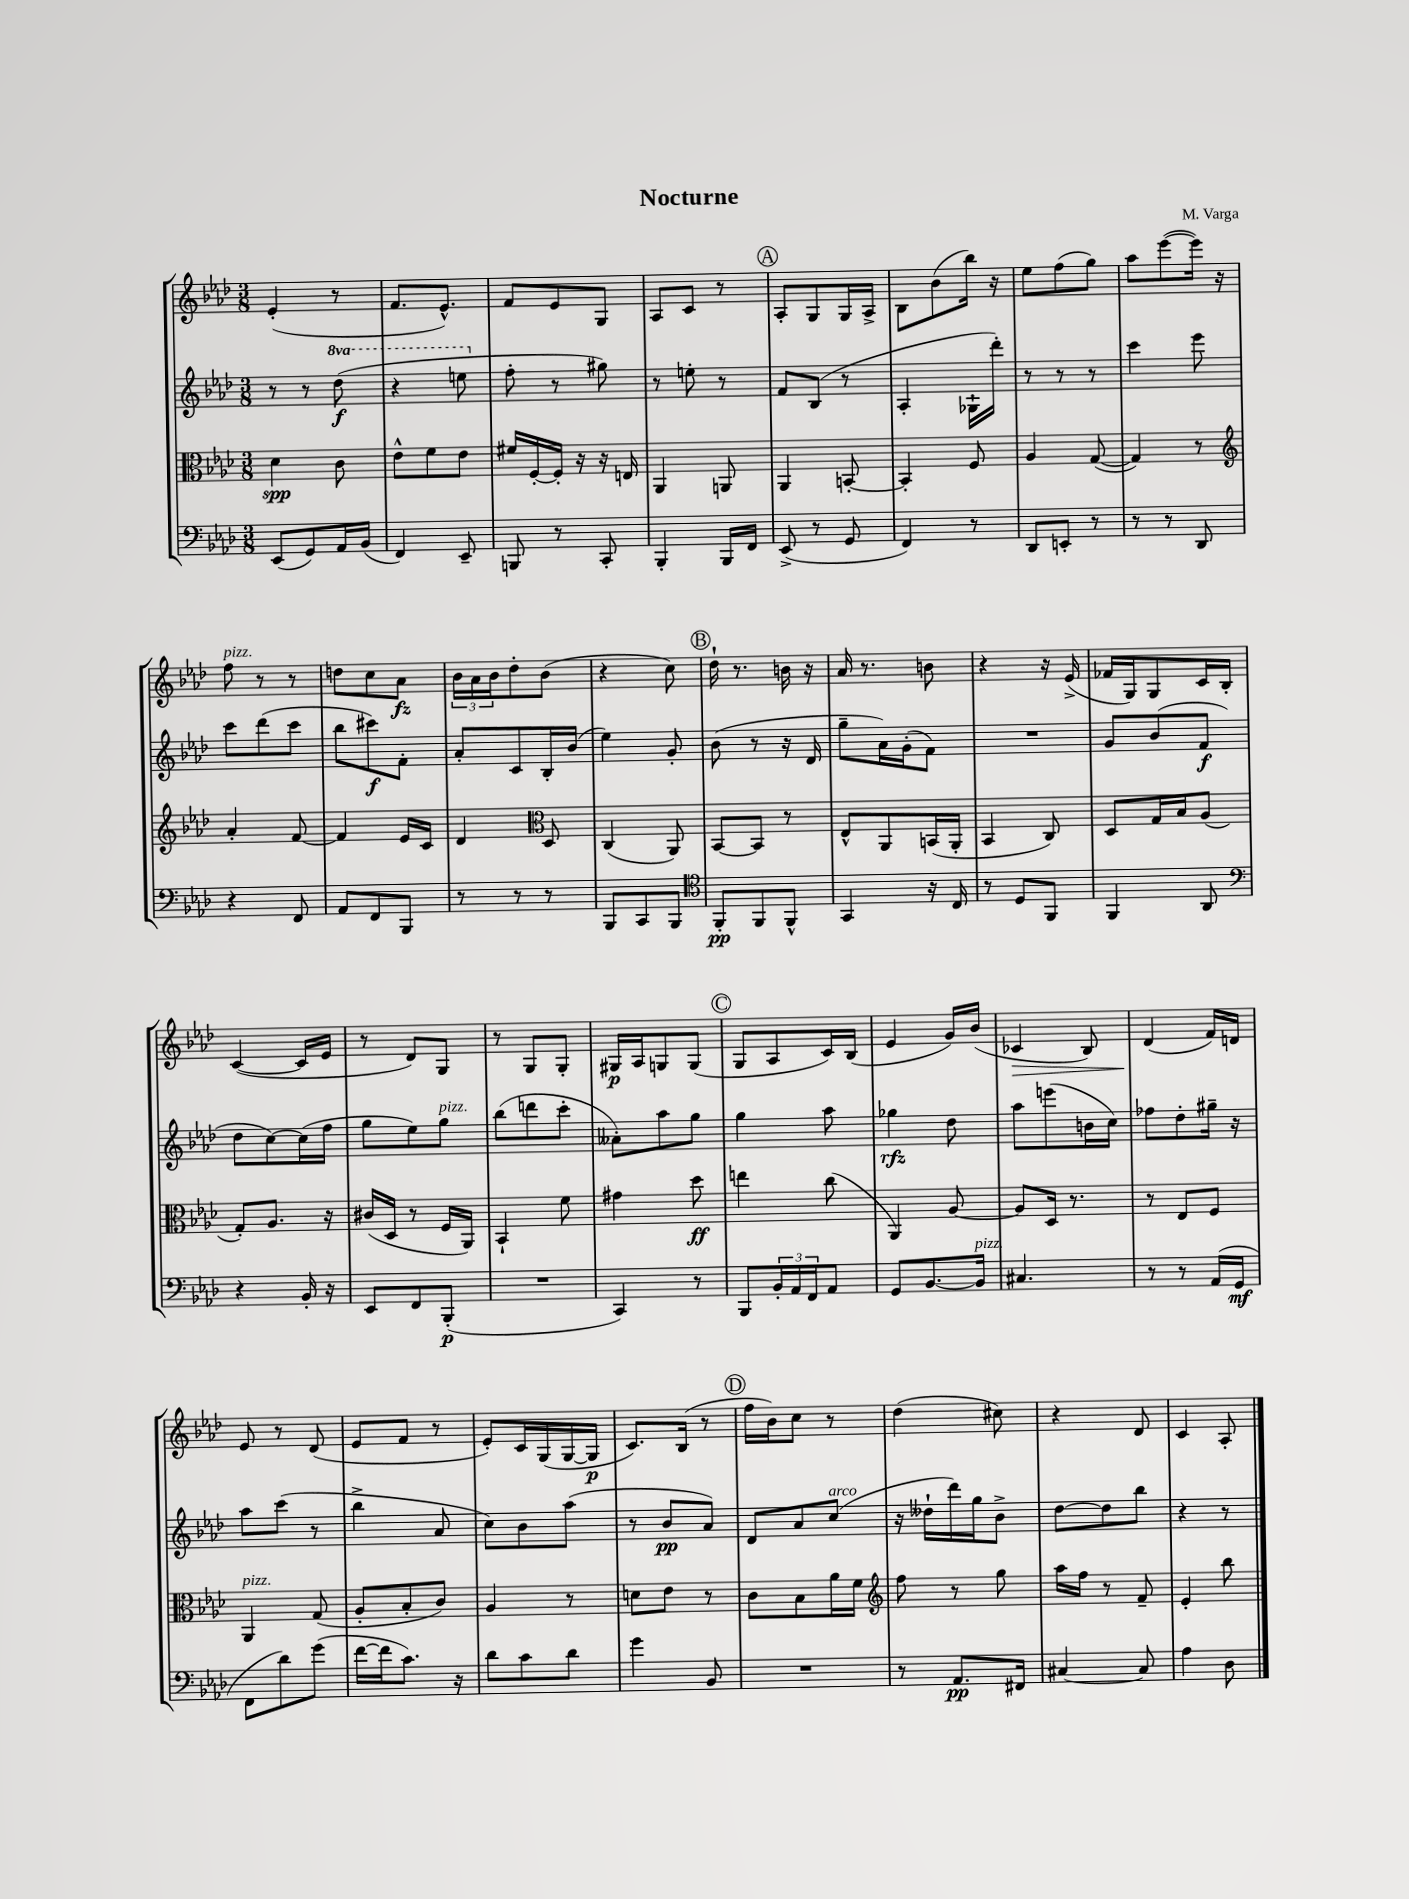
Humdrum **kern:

**kern	**kern	**kern	**kern
*staff4	*staff3	*staff2	*staff1
*clefF4	*clefC3	*clefG2	*clefG2
*k[b-e-a-d-]	*k[b-e-a-d-]	*k[b-e-a-d-]	*k[b-e-a-d-]
*M3/8	*M3/8	*M3/8	*M3/8
(8EE-	4d-	8r	(4e-'
8GG)	.	8r	.
16AA-	8c	(8ddd-	8r
(16BB-	.	.	.
=	=	=	=
4FF)	8e-^^	4r	8.f
.	8f	.	.
.	.	.	8.e-^^)
8EE-~	8e-	8eee	.
=	=	=	=
8BBB	16f#	8ff'	8f
.	[16F'	.	.
8r	16F']	8r	8e-
.	16r	.	.
8CC'	16r	8gg#)	8G
.	16E	.	.
=	=	=	=
4BBB-'	4AA-	8r	8A-
.	.	8ee'	8c
16BBB-	8AA	8r	8r
16FF	.	.	.
=	=	=	=
(8EE-^	4AA-	8f	8A-'
8r	.	(8B-	8G
8GG	[8BB'	8r	16G
.	.	.	16A-^
=	=	=	=
4FF)	4BB']	4A-'	8B-
.	.	.	(8b-
8r	8F	16G-`	16bb-)
.	.	16ddd-')	16r
=	=	=	=
8DD-	4A-	8r	8ee-
8EE'	.	8r	(8ff
8r	([8G	8r	8gg)
=	=	=	=
8r	4G])	4ccc	8aa-
8r	.	.	([8eee-
8DD-	8r	8eee-	16eee-])
.	.	.	16r
=	=	=	=
*	*clefG2	*	*
4r	4a-'	8ccc	8ff
.	.	(8ddd-	8r
8FF	[8f	8ccc	8r
=	=	=	=
8AA-	4f]	8bb-	8dd
8FF	.	8ccc#)	8cc
8BBB-	16e-	8f'	8a-
.	16c	.	.
=	=	=	=
8r	4d-	8a-'	24b-
.	.	.	24a-
.	.	.	24b-
8r	.	8c	8dd-'
*	*clefC3	*	*
8r	8D-	16B-'	(8b-
.	.	(16b-	.
=	=	=	=
8BBB-	(4C	4ee-)	4r
8CC	.	.	.
8BBB-	8AA-)	8g'	8cc)
=	=	=	=
*clefC4	*	*	*
8FF'	[8BB-	(8b-	16dd-`
.	.	.	8.r
8FF	8BB-]	8r	.
8FF^^	8r	16r	16b
.	.	16d-	16r
=	=	=	=
4GG	8E-^^	8gg~	16a-
.	.	.	8.r
.	8AA-	16a-)	.
.	.	(16g'	.
16r	(16BB	8f)	8b
16C	16AA-'	.	.
=	=	=	=
8r	4BB-	4.r	4r
8D-	.	.	.
8FF	8C)	.	16r
.	.	.	(16e-^
=	=	=	=
4FF	8D-	8g	16f-
.	.	.	16G)
.	16G	(8b-	8G
.	16B-	.	.
8AA-	(8A-	8f	16c
.	.	.	16B-'
=	=	=	=
*clefF4	*	*	*
4r	8G')	8dd-	([4c
.	8.A-	[8cc)	.
16BB-'	.	(16cc]	16c]
16r	16r	16ff	16e-
=	=	=	=
8EE-	(16c#	8gg	8r
.	16D-	.	.
8FF	8r	8ee-)	8d-)
(8BBB-'	16F	8gg	8G
.	16AA-)	.	.
=	=	=	=
4.r	4BB-`	(8bb-	8r
.	.	8ddd	8G
.	8f	8ccc'	8G'
=	=	=	=
4CC)	4g#	8a--')	16G#
.	.	.	16A-
.	.	8aa-	8G
8r	8dd-	8gg	(8G
=	=	=	=
8BBB-	4ee	4gg	8G
24BB-'	.	.	8A-
24AA-	.	.	.
24FF	.	.	.
8AA-	(8cc	8aa-	16c)
.	.	.	(16B-
=	=	=	=
8GG	4AA-)	4gg-	4e-
[8.BB-	.	.	.
.	[8A-	8dd-	16g)
16BB-]	.	.	(16b-
=	=	=	=
4.C#	8A-]	8aa-	4c-
.	16D-	(8eee	.
.	8.r	.	.
.	.	16b	8B-)
.	.	16cc)	.
=	=	=	=
8r	8r	8ff-	(4d-
8r	8E-	8dd-'	.
(16AA-	8F	16gg#~	16f)
16GG	.	16r	16d
=	=	=	=
8FF	4AA-	8aa-	8e-
8d-)	.	(8ccc	8r
(8g	(8G	8r	(8d-
=	=	=	=
[16f	8A-'	4bb-^	8e-
16f]	.	.	.
8.c)	8B-'	.	8f
.	8c)	8a-	8r
16r	.	.	.
=	=	=	=
8d-	4A-	8cc)	8e-')
8c	.	8b-	16c
.	.	.	(16G
8d-	8r	(8aa-	[16G
.	.	.	16G]
=	=	=	=
4g	8d	8r	8.c)
.	8e-	8b-	.
.	.	.	(16B-
8BB-	8r	8a-)	8r
=	=	=	=
4.r	8c	8d-	16ff
.	.	.	16b-)
.	8B-	8a-	8cc
.	16a-	(8cc	8r
.	16f	.	.
=	=	=	=
*	*clefG2	*	*
8r	8ff	16r	(4dd-
.	.	16dd--`	.
8.AA-	8r	16ddd-)	.
.	.	16gg	.
.	8gg	8b-^	8cc#)
16FF#	.	.	.
=	=	=	=
[4C#	16aa-	[8dd-	4r
.	16ff	.	.
.	8r	8dd-]	.
8C#]	8f~	8bb-	8d-
=	=	=	=
4A-	4e-'	4r	4c
8D-	8bb-	8r	8A-'
==	==	==	==
*-	*-	*-	*-
